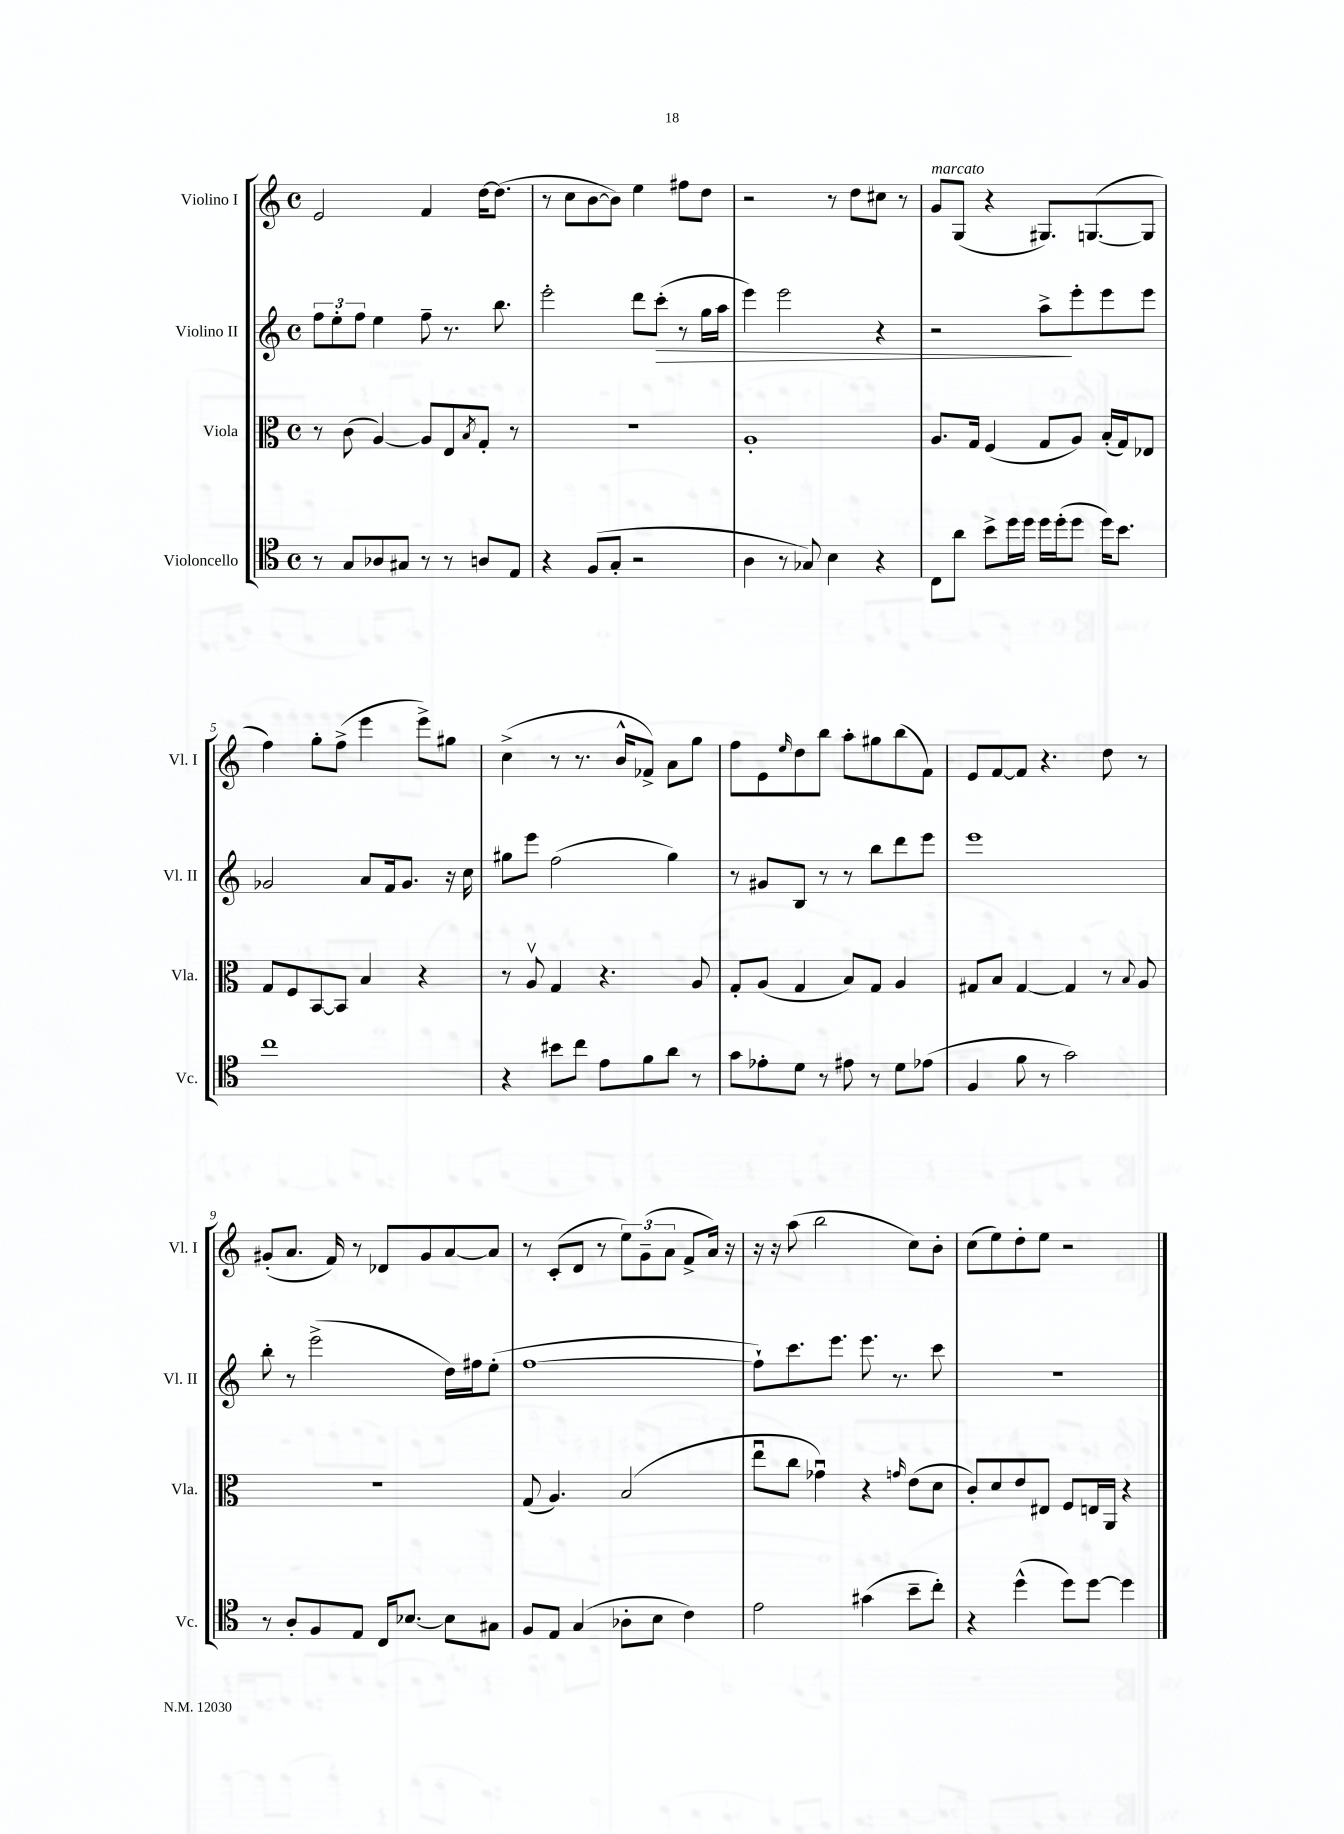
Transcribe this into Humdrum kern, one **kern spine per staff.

**kern	**kern	**kern	**dynam	**kern
*part4	*part3	*part2	*part2	*part1
*staff4	*staff3	*staff2	*staff2	*staff1
*I"Violoncello	*I"Viola	*I"Violino II	*	*I"Violino I
*I'Vc.	*I'Vla.	*I'Vl. II	*	*I'Vl. I
*clefC4	*clefC3	*clefG2	*	*clefG2
*k[]	*k[]	*k[]	*	*k[]
*M4/4	*M4/4	*M4/4	*	*M4/4
*met(c)	*met(c)	*met(c)	*	*met(c)
=1	=1	=1	=1	=1
8r	8r	12ff\L	.	2e/
.	.	12ee'\	.	.
8G/L	(8c\	.	.	.
.	.	12ff\J	.	.
8A-X/	[4A/)	4ee\	.	.
8G#X/J	.	.	.	.
8r	8A/L]	8ff~\	.	4f/
8r	8E/	8.r	.	.
.	8qB/	.	.	.
8An/L	8G'/J	.	.	[16dd\KL
.	.	8.bb\	.	(8.dd\J]
8E/J	8r	.	.	.
=2	=2	=2	=2	=2
4r	1r	2eee'\	.	8r
.	.	.	.	8cc\L
(8F/L	.	.	.	[8b\
8G'/J	.	.	.	8b\J])
2r	.	8ddd\L	.	4ee\
!	!	!	!LO:HP:b	!
.	.	(8ccc'\J	>	.
.	.	8r	.	8ff#X\L
.	.	16gg\LL	.	8dd\J
.	.	16aa\JJ	.	.
=3	=3	=3	=3	=3
4A\	1A'	4eee\)	.	2r
8r	.	2eee\	.	.
8G-X/)	.	.	.	.
4B\	.	.	.	8r
.	.	.	.	8dd\L
4r	.	4r	.	8cc#X\J
.	.	.	.	8r
=4	=4	=4	=4	=4
!	!	!	!	!LO:TX:a:i:t=marcato
8C\L	8.A/L	2r	.	8g/L
8a\J	.	.	.	(8G/J
.	16G/Jk	.	.	.
8b^\L	(4F/	.	.	4r
16dd\L	.	.	.	.
16dd\JJ	.	.	.	.
16dd\LL	8G/L	8aa^\L	.	8.G#X/L)
(16dd'\J	.	.	.	.
8dd\J	8A/J)	8eee'\	]	.
.	.	.	.	([8.Gn/
16dd\KL)	(16B'/LL	8eee\	.	.
8.b\J	16G/J)	.	.	.
.	8E-X/J	8eee\J	.	8G/J]
!!LO:LB:g=z
=5	=5	=5	=5	=5
1cc	8G/L	2g-X/	.	4ff\)
.	8F/	.	.	.
.	[8BB/	.	.	8gg'\L
.	8BB/J]	.	.	(8ff^\J
.	4B/	8a/L	.	4eee\
.	.	16f/k	.	.
.	.	8.g-/J	.	.
.	4r	.	.	8eee^\L)
.	.	16r	.	8gg#X\J
.	.	16cc\	.	.
=6	=6	=6	=6	=6
4r	8r	8gg#X\L	.	(4cc^\
.	8Av/	8eee\J	.	.
8b#X\L	4G/	(2ff\	.	8r
8cc\J	.	.	.	8.r
8e\L	4.r	.	.	.
.	.	.	.	16b^^/KL
8f\	.	.	.	8f-X^/J)
8a\J	.	4gg#\)	.	8a\L
8r	8A/	.	.	8gg\J
=7	=7	=7	=7	=7
8g\L	8G'/L	8r	.	8ff\L
8e-X'\	(8A/J	8g#X/L	.	8e\
.	.	.	.	16qqee/
8d\J	4G/	8B/J	.	8dd\
8r	.	8r	.	8bb\J
8e#X\	8B/L)	8r	.	8aa'\L
8r	8G/J	8bb\L	.	8gg#X\
8d\L	4A/	8ddd\	.	(8bb\
(8e-X\J	.	8eee\J	.	8f\J)
=8	=8	=8	=8	=8
4F/	8G#X/L	1eee	.	8e/L
.	8B/J	.	.	[8f/
8f\	[4G#/	.	.	8f/J]
8r	.	.	.	4.r
2g\)	4G#/]	.	.	.
.	8r	.	.	8dd\
.	8qqB/	.	.	.
.	8A/	.	.	8r
!!LO:LB:g=z
=9	=9	=9	=9	=9
8r	1r	8bb'\	.	(8g#X'/L
8A'/L	.	8r	.	8.a/J
8F/	.	(2eee^\	.	.
.	.	.	.	16f/)
8E/J	.	.	.	8r
16C/KL	.	.	.	8d-X/L
[8.B-X/J	.	.	.	.
.	.	.	.	8g#/
8B-\L]	.	16dd\LL)	.	[8a/
.	.	16ff#X\J	.	.
8G#X\J	.	(8ee'\J	.	8a/J]
=10	=10	=10	=10	=10
8F/L	(8G/	[1ff	.	8r
8E/J	4.A/)	.	.	(8c'/L
(4G/	.	.	.	8d/J
.	.	.	.	8r
8A-X'\L	(2B/	.	.	12ee\L)
.	.	.	.	(12g~\
8B\J	.	.	.	.
.	.	.	.	12a\J
4c\)	.	.	.	8f^/L
.	.	.	.	16a/Jk)
.	.	.	.	16r
=11	=11	=11	=11	=11
2e\	8eeu\L	8ff`\L])	.	16r
.	.	.	.	16r
.	8cc\J	8.ccc\	.	(8aa\
.	4g-Xu\)	.	.	2bb\
.	.	8.eee\J	.	.
(4g#X\	4r	8.eee\	.	.
.	.	8.r	.	.
.	16qqgn/	.	.	.
8b~\L	(8e\L	.	.	8cc\L)
8cc'\J)	8d\J	8ccc\	.	8b'\J
=12	=12	=12	=12	=12
4r	8c'/L)	1r	.	(8cc\L
.	8d/	.	.	8ee\)
(4dd^^\	8e/	.	.	8dd'\
.	8E#X/J	.	.	8ee\J
8dd\L)	8F/L	.	.	2r
[8dd\J	16En/L	.	.	.
.	16AA/JJ	.	.	.
4dd\]	4r	.	.	.
==	==	==	==	==
*-	*-	*-	*-	*-
